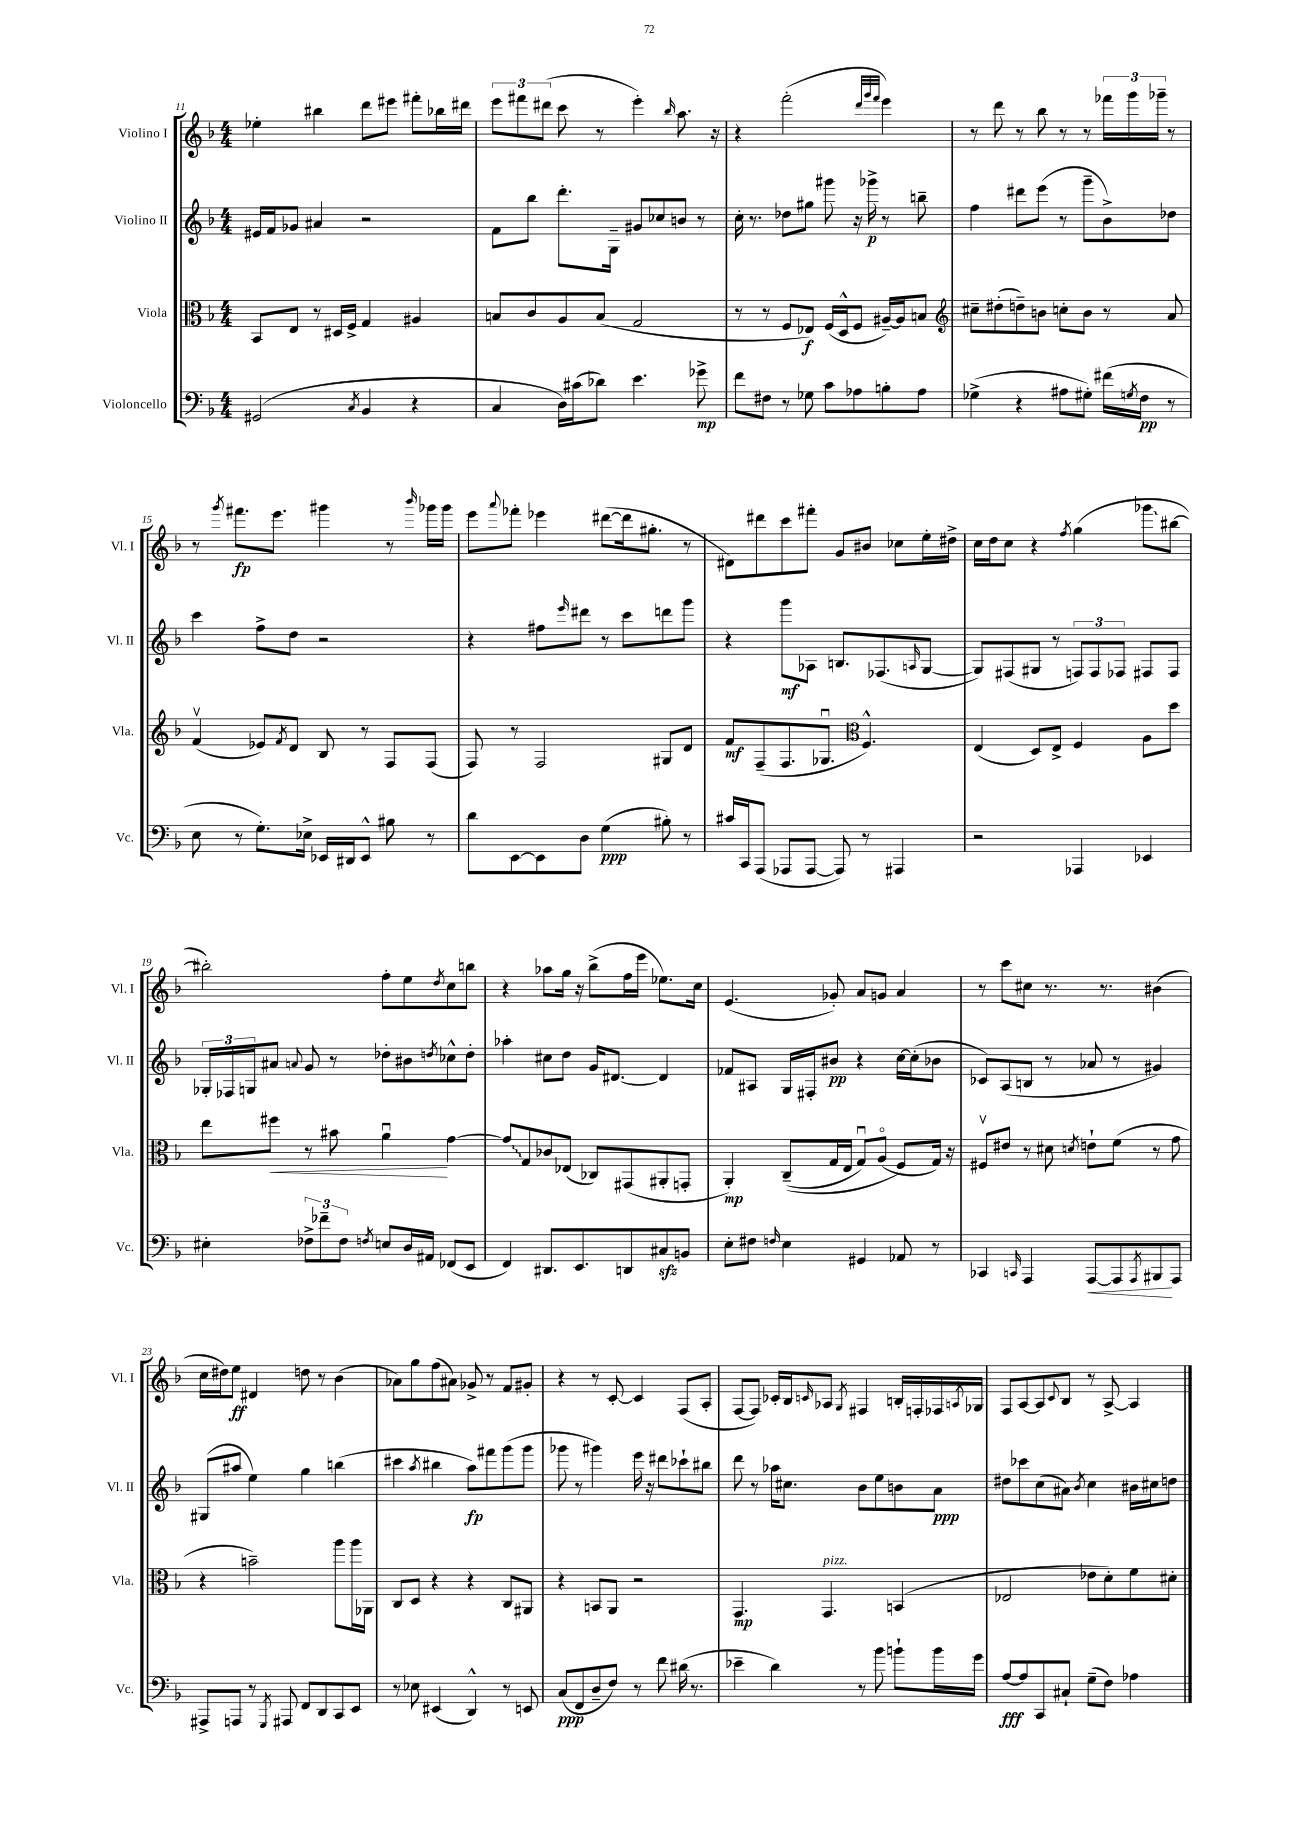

**kern	**kern	**kern	**kern
*staff4	*staff3	*staff2	*staff1
*clefF4	*clefC3	*clefG2	*clefG2
*k[b-]	*k[b-]	*k[b-]	*k[b-]
*M4/4	*M4/4	*M4/4	*M4/4
(2GG#	8BB-	16e#	4ee-'
.	.	16f	.
.	8E	8g-	.
.	8r	4a#	4bb#
.	16D#	.	.
.	16F^	.	.
8qC	.	.	.
4BB-	4G	2r	8ddd
.	.	.	8eee#
4r	4A#	.	8fff#'
.	.	.	16bb-
.	.	.	16ddd#
=	=	=	=
4C	8B	8f	12eee
.	.	.	12fff#
.	8c	8bb-	.
.	.	.	(12ddd#
16D)	8A	8.ddd'	8ccc
(16c#	.	.	.
8d-)	(8B	.	8r
.	.	16G~	.
4.e	2G	8g#	4eee')
.	.	8cc-	.
.	.	.	16qqbb-
.	.	8b	8.aa
8g-^	.	8r	.
.	.	.	16r
=	=	=	=
8f	8r	16cc'	4r
.	.	8.r	.
8F#	8r	.	.
8r	8F	8dd-	(2fff'
8G-	8E-)	8gg#	.
8c	(16F	8ggg#	.
.	16D^^	.	.
8A-	8F	16r	.
.	.	16ggg-^	.
.	.	.	32qqddd
.	.	.	32qqggg
.	.	.	32qqfff
8B'	[16A#~)	8r	4eee)
.	16A#]	.	.
8A-	8B	8bb~	.
=	=	=	=
*	*clefG2	*	*
(4G-^	8cc#~	4ff	8r
.	(8dd#'	.	8ddd
4r	8dd~)	8ddd#	8r
.	8b	(8eee	8bb-
8A#	8cc'	8r	8r
8G#')	8b	8ggg~	8r
(16f#	8r	8b-^)	24fff-
.	.	.	24ggg
8qG	.	.	.
16F	.	.	.
.	.	.	24ggg-~
8r	8a	8dd-	8r
=	=	=	=
8E	(4fv	4ccc	8r
.	.	.	8qggg
8r	.	.	8.fff#
8.G')	8e-)	8ff^	.
.	.	.	8.eee
.	8qf	.	.
.	8d	8dd	.
16E-^	.	.	.
16EE-	8B-	2r	4ggg#
16DD#	.	.	.
8EE-^^	8r	.	.
8B#	8F	.	8r
.	.	.	16qqbbb-
8r	(8F	.	16ggg-
.	.	.	16ggg-
=	=	=	=
8d	8F)	4r	8eee
.	.	.	8qqaaa
[8EE	8r	.	8fff-'
8EE]	2F	8ff#	4eee-
.	.	16qqeee	.
8D	.	8ddd#	.
(4G	.	8r	([8ddd#
.	.	8ccc	16ddd#]
.	.	.	8.gg#'
8B#')	8G#	8ddd	.
8r	8d	8ggg	8r
=	=	=	=
16c#	8f	4r	8d#)
16CC	.	.	.
(8AAA	(8F~	.	8ddd#
8AAA-	8.F	8ggg	8ccc
[8AAA-	.	8A-	8fff#'
.	8.G-u	.	.
8AAA-])	.	8.B	8g
*	*clefC3	*	*
8r	4.F^^)	.	8b#
.	.	(8.F-	.
4AAA#	.	.	8cc-
.	.	16qqA	.
.	.	[8G	16ee'
.	.	.	16dd#^
=	=	=	=
2r	(4E	8G])	16cc
.	.	.	16dd
.	.	(8F#	8cc
.	8D)	8G#	4r
.	8E^	8r	.
.	.	.	8qff
4AAA-	4F	12F)	(4gg
.	.	12F	.
.	.	12F-	.
4EE-	8A	8F#	8ggg-
.	8dd	8F#	[8bb#
=	=	=	=
4E#'	8ee	24G-'	2bb#'])
.	.	24F-	.
.	.	24G	.
.	8ff#	8a#	.
.	.	8qqa	.
12F-^	8r	8g	.
12f-~	.	.	.
.	8b#	8r	.
12F-	.	.	.
8qF	.	.	.
8E	4au	8dd-'	8ff'
16D	.	8b#	8ee
16AA#	.	.	.
.	.	8qdd	8qdd
(8FF-	[4g	8cc-^^	8cc
8EE	.	8dd'	8bb
=	=	=	=
4FF)	8g]	4aa-'	4r
.	8G	.	.
8.DD#	8c-	8cc#	8aa-
.	(8E-	8dd	16gg
8.EE	.	.	16r
.	8C-)	16g	(8bb-^
.	.	[8.d#	.
8DD	(8GG#	.	16ff
.	.	.	16eee
8C#	8AA#'	4d#]	8.ee-)
8BB	8GG'	.	.
.	.	.	16cc
=	=	=	=
8E'	4AA')	8f-	(4.e
8F#	.	8A#	.
16qqF	.	.	.
4E	&((8C~	16G	.
.	.	16F#'	.
.	16G	8b#	8g-')
.	16E	.	.
4GG#	8Gu)	4r	8a
.	(8Ao	.	8g
8AA-	8F&)	[16cc	4a
.	.	(16cc']	.
8r	16G)	8b-	.
.	16r	.	.
=	=	=	=
4CC-	8F#v	8c-)	8r
.	8e#	(8A	8ccc
16qqCC	.	.	.
4AAA	8r	8B	8cc#
.	8d#	8r	8.r
.	8qd	.	.
[8AAA	8e`	8a-	.
.	.	.	8.r
8AAA]	(8f	8r	.
8qAAA	.	.	.
8BBB#	8r	4g#)	(4b#
8AAA	8g	.	.
=	=	=	=
8AAA#^	4r	(8G#	16cc
.	.	.	16dd#)
8AAA	.	8aa#	8ee
8r	2b~)	4ee)	4d#
8qGGG	.	.	.
8AAA#	.	.	.
8FF	.	4gg	8dd
8DD	.	.	8r
8CC	8aa	(4bb	(4b-
8EE	16aa	.	.
.	16AA-	.	.
=	=	=	=
8r	8C	4ccc#	8a-)
8E-	8D	.	8gg
.	.	8qaa	.
(4EE#	4r	4bb#	(8ff
.	.	.	8a#)
4DD^^)	4r	8aa)	8g-^
.	.	8fff#	8r
8r	8C	(8ggg	8f
8EE	8AA#	8ggg	8g#'
=	=	=	=
(8C	4r	8ggg-	4r
8FF	.	8r	.
8D~	8BB	4ggg#)	8r
8F)	8AA	.	[8c'
8r	2r	16eee	4c]
.	.	16r	.
8f	.	8ddd#	.
(16d#	.	8ccc-`	(8F
8.r	.	.	.
.	.	8bb#	8A'
=	=	=	=
4e-~	4.GG	8ddd	[8F
.	.	8r	8F])
4d)	.	16aa-	16c-'
.	.	8.cc#	16B-
.	.	.	16qqc
.	4.GG	.	8A-
.	.	.	8qG
8r	.	8b-	4F#
8b-	.	8ee	.
8b`	(4BB	8b	16B'
.	.	.	16F'
16b	.	8a	16F-
.	.	.	8qA
16g	.	.	16G-
=	=	=	=
[8A	2E-	8dd#	8F
8A]	.	8ccc-	[8A
8CC	.	(8cc	8A]
.	.	.	8qqc
8C#`	.	8a#)	8B-
.	.	8qb-	.
(8G~	8e-	4cc	8r
8F)	8d')	.	[8A^
4A-	8f	16b#	4A]
.	.	16cc#	.
.	8d#'	8dd	.
==	==	==	==
*-	*-	*-	*-
